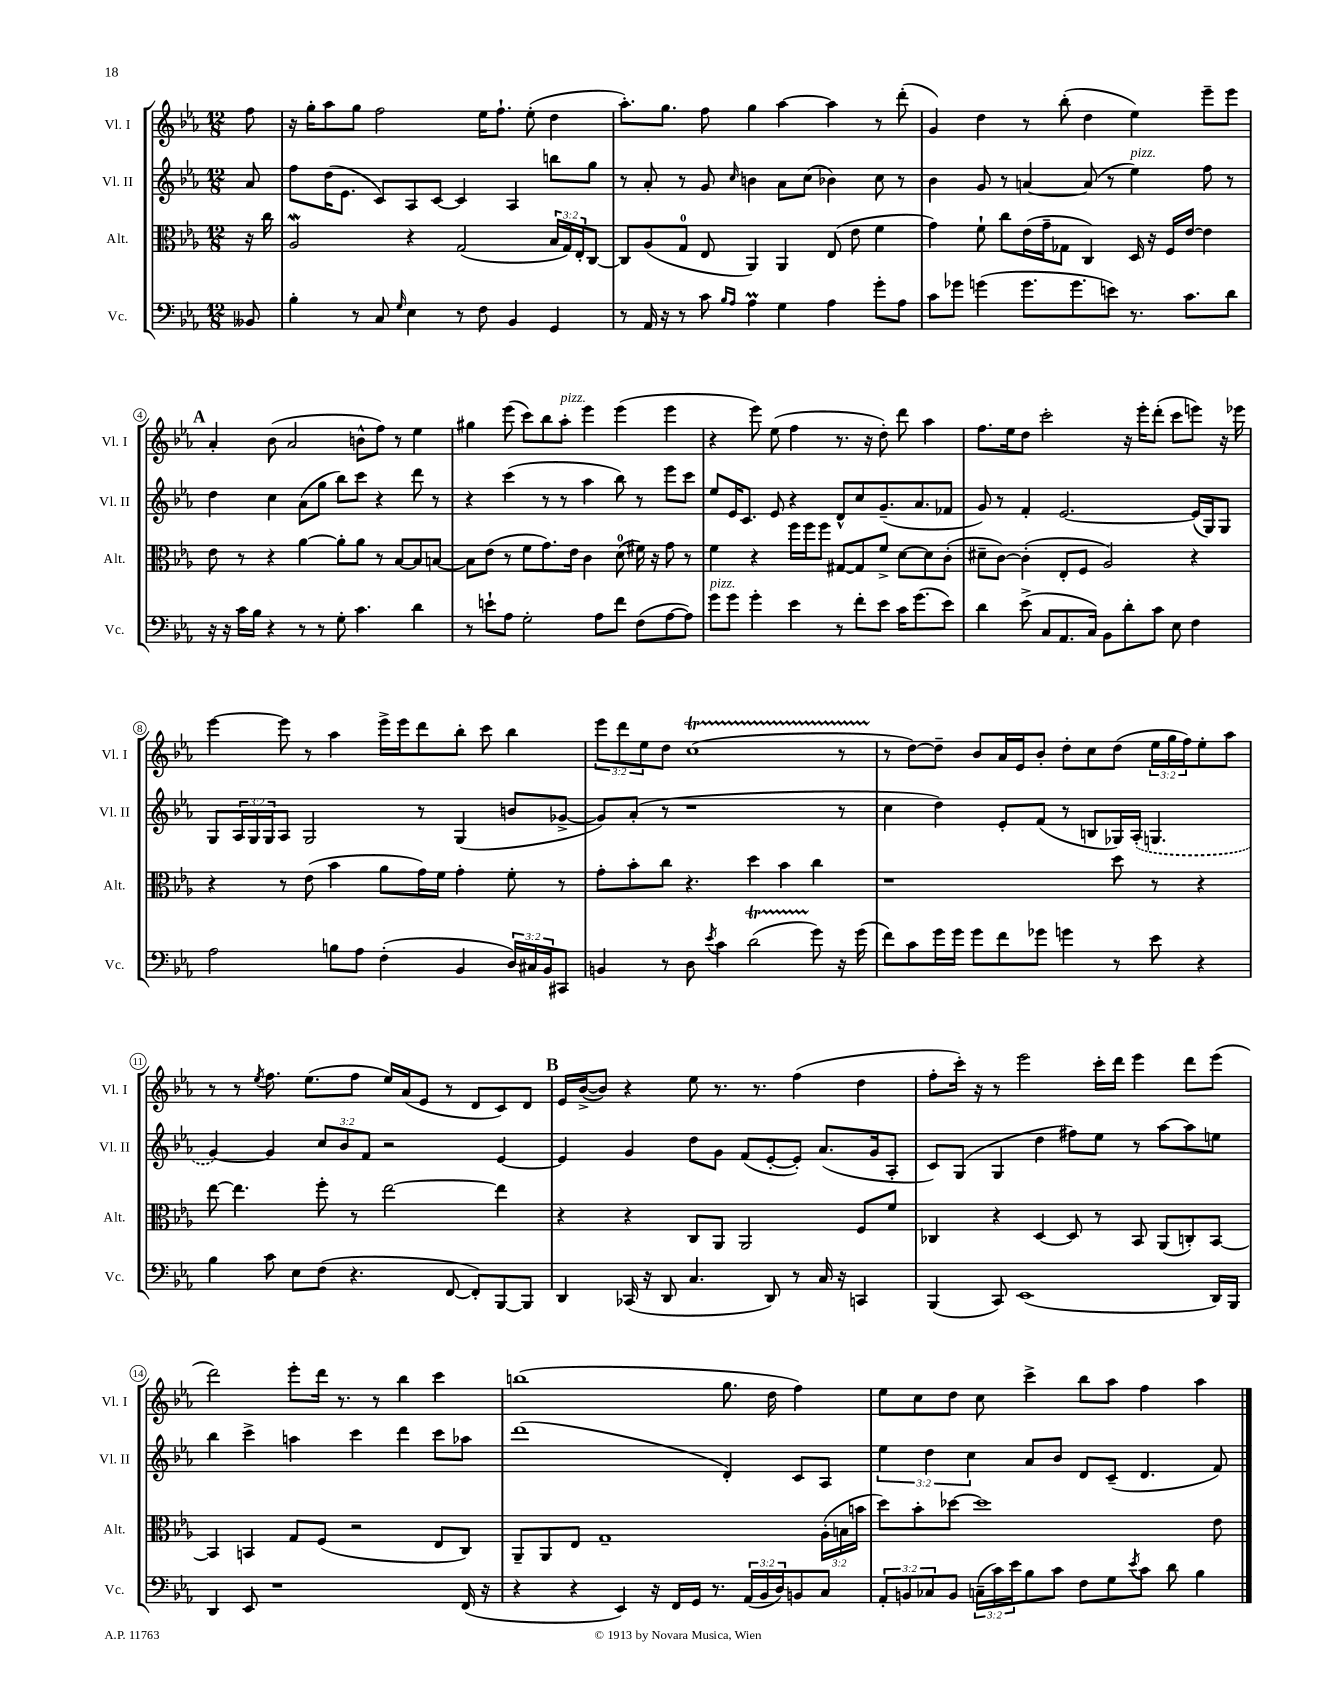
<<
\new StaffGroup <<
\new Staff = "s0" \with { instrumentName = "Vl. I" shortInstrumentName = "Vl. I" } {
    \clef treble \key ees \major \numericTimeSignature \time 12/8 \override Staff.TupletNumber.text = #tuplet-number::calc-fraction-text \partial 8
    f''8 |
    r16 g''16-. aes''8 g''8 f''2 ees''16 f''8.-! ees''8-.( d''4 |
    aes''8.-.) g''8. f''8 g''4 aes''4~ aes''4 r8 d'''8-.( |
    g'4) d''4 r8 bes''8-.( d''4 ees''4) ees'''8-- ees'''8 |
    \mark \markup { \bold "A" } aes'4-. bes'8( aes'2 b'8-^ f''8) r8 ees''4 |
    gis''4 ees'''8( c'''8) bes''8 aes''8-.^\markup { \italic "pizz." } ees'''4 ees'''4( ees'''4 |
    r4 ees'''8) ees''8( f''4 r8. r16 d''8-.) d'''8 aes''4 |
    f''8. ees''16 d''8 c'''2-. r16 ees'''16-. d'''8-.( c'''8 e'''8) r16 ees'''16 |
    ees'''4~ ees'''8 r8 aes''4 ees'''16-> ees'''16 d'''8 bes''8-. c'''8 bes''4 |
    \tuplet 3/2 { ees'''8 d'''8 ees''8 } d''8 c''1\startTrillSpan( r8 |
    r8\stopTrillSpan d''8~) d''8-- bes'8 aes'16 ees'16 bes'8-. d''8-. c''8 d''8( \tuplet 3/2 { ees''16 g''16 f''16) } ees''8-. aes''8 |
    r8 r8 \acciaccatura { ees''8 } f''8. ees''8.( f''8 ees''16) aes'16( ees'8 r8 d'8 c'8) d'8 |
    \mark \markup { \bold "B" } ees'16 bes'16~->( bes'8) r4 ees''8 r8. r8. f''4( d''4 |
    f''8-. c'''16-.) r16 r8 ees'''2 c'''16-. d'''16 ees'''4 d'''8 ees'''8( |
    d'''2) ees'''8-. d'''16 r8. r8 bes''4 c'''4 |
    b''1( g''8. d''16 f''4) |
    ees''8 c''8 d''8 c''8 c'''4-> bes''8 aes''8 f''4 aes''4 \bar "|." |
}
\new Staff = "s1" \with { instrumentName = "Vl. II" shortInstrumentName = "Vl. II" } {
    \clef treble \key ees \major \numericTimeSignature \time 12/8 \override Staff.TupletNumber.text = #tuplet-number::calc-fraction-text \partial 8
    aes'8 |
    f''8 d''16( ees'8. c'8) aes8 c'8~ c'4 aes4 b''8 g''8 |
    r8 aes'8-. r8 g'8 \grace { c''16 } b'4 aes'8 c''8( bes'4) c''8 r8 |
    bes'4 g'8 r8 a'4~ a'8( r8 ees''4^\markup { \italic "pizz." }) f''8 r8 |
    \mark \markup { \bold "A" } d''4 c''4 aes'8( g''8 bes''8) c'''8 r4 d'''8 r8 |
    r4 c'''4( r8 r8 aes''4 bes''8) r8 ees'''8 c'''8 |
    ees''8 ees'16 c'8. ees'8 r4 d'8-^ c''8 g'8.--( aes'8. fes'8 |
    g'8) r8 f'4-. ees'2.~ ees'16( g16) g8 |
    g8 \tuplet 3/2 { aes16 g16 g16 } aes8 g2 r8 g4( b'8 ges'8~-> |
    ges'8) aes'8-.( r8 r1 r8 |
    c''4 d''4) ees'8-. f'8( r8 b8 ges16) \once \slurDashed aes16-.( g4. |
    g'4~) g'4 \tuplet 3/2 { c''8 bes'8 f'8 } r2 ees'4~ |
    \mark \markup { \bold "B" } ees'4 g'4 d''8 g'8 f'8( ees'8~-. ees'8-.) aes'8.( g'16 aes8-. |
    c'8) g8( g4 d''4 fis''8) ees''8 r8 aes''8~ aes''8 e''8 |
    bes''4 c'''4-> a''4 c'''4 d'''4 c'''8 aes''8 |
    d'''1( d'4-.) c'8 aes8 |
    \tuplet 3/2 { ees''4 d''4 c''4 } aes'8 bes'8 d'8 c'8--( d'4. f'8) \bar "|." |
}
\new Staff = "s2" \with { instrumentName = "Alt." shortInstrumentName = "Alt." } {
    \clef alto \key ees \major \numericTimeSignature \time 12/8 \override Staff.TupletNumber.text = #tuplet-number::calc-fraction-text \partial 8
    r16 c''16 |
    aes2\mordent r4 g2( \tuplet 3/2 { bes16 g16) ees16-. } c8~ |
    c8 aes8( g8-0 ees8 aes,4) aes,4 ees8( ees'8 f'4 |
    g'4) f'8-! c''8 ees'16( g'16-- ges8 c4) d16 r16 f16 ees'16~ ees'4 |
    \mark \markup { \bold "A" } ees'8 r8 r4 aes'4~ aes'8-. aes'8 r8 bes8~ bes8 b8~ |
    b8 ees'8( r8 f'8 g'8.) ees'16 c'4 d'8-0( fis'16) r16 g'8 r8 |
    f'4 r4 f''16 f''16 f''8 gis8~ gis8 f'8-> d'8~ d'8 c'8-.( |
    dis'8-- c'8~) c'4-.( ees8-. f8 aes2) r4 |
    r4 r8 ees'8( bes'4 aes'8 g'16) f'16 g'4-. f'8-. r8 |
    g'8-. bes'8-. c''8 r4. d''4 bes'4 c''4 |
    r1 d''8 r8 r4 |
    ees''8~ ees''4. f''8-. r8 ees''2~ ees''4 |
    \mark \markup { \bold "B" } r4 r4 c8 aes,8 aes,2 f8 f'8 |
    ces4 r4 d4~ d8 r8 bes,8 aes,8( c8-.) bes,8~ |
    bes,4 b,4 g8 f8( r2 ees8 c8) |
    aes,8-- aes,8 ees8 g1-- \tuplet 3/2 { aes16-.( b16 b'16 } |
    d''8) bes'8-. des''8~ des''1 ees'8 \bar "|." |
}
\new Staff = "s3" \with { instrumentName = "Vc." shortInstrumentName = "Vc." } {
    \clef bass \key ees \major \numericTimeSignature \time 12/8 \override Staff.TupletNumber.text = #tuplet-number::calc-fraction-text \partial 8
    beses,8 |
    bes4-. r8 c8 \grace { g16 } ees4 r8 f8 bes,4 g,4 |
    r8 aes,16 r16 r8 c'8 \grace { bes16 aes16 } aes4\prall g4 aes4 g'8-. aes8 |
    c'8 ges'8 g'4( g'8. g'8. e'8) r8. c'8. d'8 |
    \mark \markup { \bold "A" } r16 r16 c'16 bes16 r4 r8 r8 g8-. c'4. d'4 |
    r8 e'8-! aes8 g2-. aes8 f'8 f8( aes8~ aes8) |
    g'8^\markup { \italic "pizz." } g'8 g'4-. ees'4 r8 f'8-. ees'8 c'16 g'8.( ees'8) |
    d'4 ees'8->( c8 aes,8. c16) bes,8 d'8-. c'8 ees8 f4 |
    aes2 b8 aes8 f4-.( bes,4 \tuplet 3/2 { d16) cis16 bes,16 } cis,8 |
    b,4 r8 d8 \acciaccatura { ees'8 } c'4 d'2\startTrillSpan( g'8\stopTrillSpan) r16 g'16( |
    f'8) c'8 g'16 g'16 g'8 f'8 ges'8 g'4 r8 ees'8 r4 |
    bes4 c'8 ees8 f8( r4. f,8~ f,8-.) bes,,8~ bes,,8 |
    \mark \markup { \bold "B" } d,4 ces,16( r16 d,8 c4. d,8) r8 c16 r16 c,4 |
    bes,,4( c,8) ees,1( d,16) bes,,16 |
    d,4 ees,8 r1 f,16( r16 |
    r4 r4 ees,4) r16 f,16 g,16 r8. \tuplet 3/2 { aes,16( bes,16 d16) } b,8 c8 |
    \tuplet 3/2 { aes,8-. b,8 ces8 } b,8 \tuplet 3/2 { c16--( c'16) ees'16 } bes8 c'8 f8 g8 \acciaccatura { ees'8 } c'8 d'8 bes4 \bar "|." |
}
>>
>>
\layout { \context { \Score \override BarNumber.stencil = #(make-stencil-circler 0.1 0.3 ly:text-interface::print) } }
